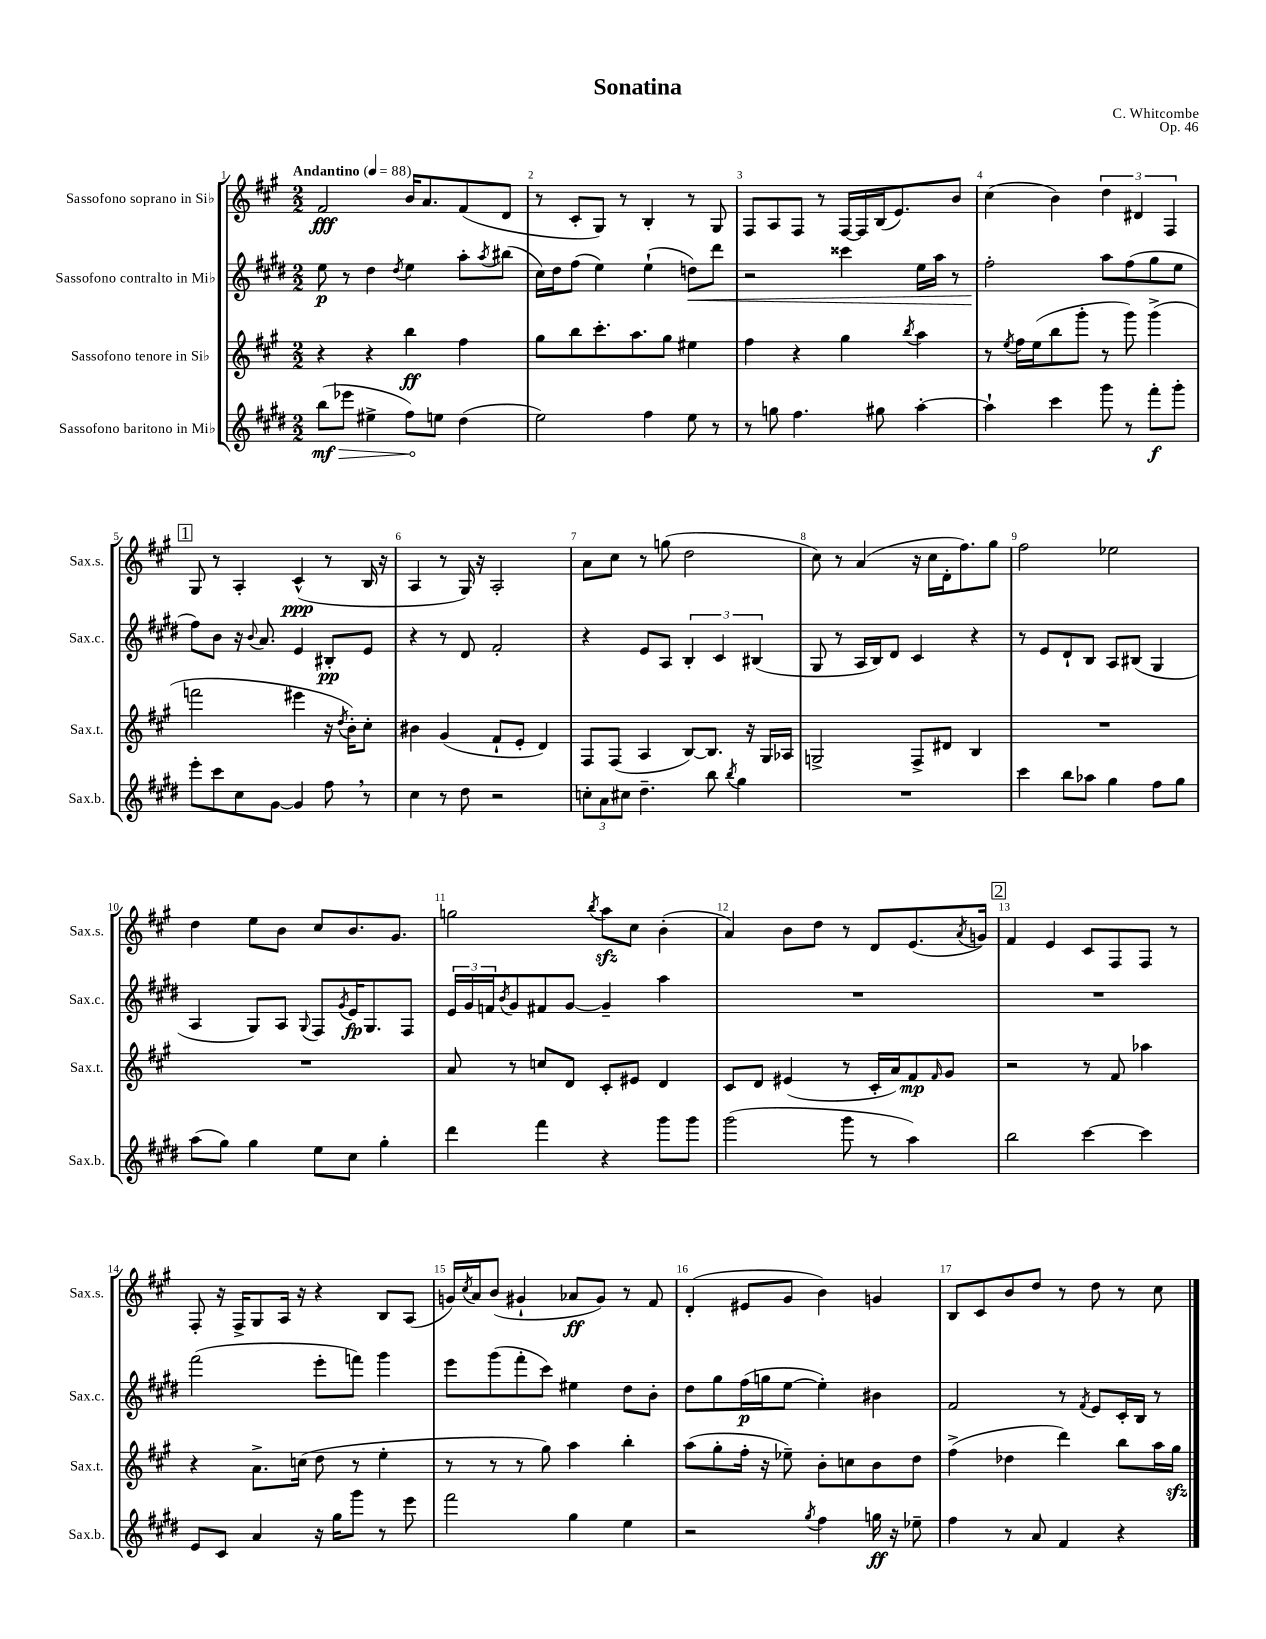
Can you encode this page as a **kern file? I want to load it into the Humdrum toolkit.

**kern	**dynam	**kern	**dynam	**kern	**dynam	**kern	**dynam
*part4	*part4	*part3	*part3	*part2	*part2	*part1	*part1
*staff4	*staff4	*staff3	*staff3	*staff2	*staff2	*staff1	*staff1
*I"Sassofono baritono in Mi♭	*	*I"Sassofono tenore in Si♭	*	*I"Sassofono contralto in Mi♭	*	*I"Sassofono soprano in Si♭	*
*I'Sax.b.	*	*I'Sax.t.	*	*I'Sax.c.	*	*I'Sax.s.	*
*clefG2	*	*clefG2	*	*clefG2	*	*clefG2	*
*k[f#c#g#d#]	*	*k[f#c#g#]	*	*k[f#c#g#d#]	*	*k[f#c#g#]	*
*M2/2	*	*M2/2	*	*M2/2	*	*M2/2	*
*MM88	*	*MM88	*	*MM88	*	*MM88	*
=1	=1	=1	=1	=1	=1	=1	=1
!	!	!	!	!	!	!LO:TX:a:B:t=Andantino	!
!	!LO:HP:b	!	!	!	!	!	!
(8bb\L	> mf	4r	.	8ee\	p	2f#/	fff
8eee-X\J	.	.	.	8r	.	.	.
4ee#X^\	.	4r	.	4dd#\	.	.	.
.	.	.	.	8qdd#/	.	.	.
8ff#\L)	.	4bb\	ff	4ee\	.	16b/KL	.
.	.	.	.	.	.	8.a/	.
8een\J	]	.	.	.	.	.	.
(4dd#\	.	4ff#\	.	8aa'\L	.	(8f#/	.
.	.	.	.	8qaa/	.	.	.
.	.	.	.	(8bb#X\J	.	8d/J	.
=2	=2	=2	=2	=2	=2	=2	=2
2ee\)	.	8gg#\L	.	16cc#\LL)	.	8r	.
.	.	.	.	16dd#\J	.	.	.
.	.	8bb\	.	(8ff#\J	.	8c#'/L	.
.	.	8.ccc#'\	.	4ee\)	.	8G#/J)	.
.	.	.	.	.	.	8r	.
.	.	8.aa\	.	.	.	.	.
4ff#\	.	.	.	(4ee`\	.	4B'/	.
.	.	8gg#\J	.	.	.	.	.
!	!	!	!	!	!LO:HP:b	!	!
8ee\	.	4ee#X\	.	8ddn\L)	<	8r	.
8r	.	.	.	8ddd#\J	.	8G#/	.
=3	=3	=3	=3	=3	=3	=3	=3
8r	.	4ff#\	.	2r	.	8F#/L	.
8ggn\	.	.	.	.	.	8A/	.
4.ff#\	.	4r	.	.	.	8F#/J	.
.	.	.	.	.	.	8r	.
.	.	4gg#\	.	4ccc##X\	.	[16F#/LL	.
.	.	.	.	.	.	16F#/]	.
8gg#X\	.	.	.	.	.	(16B/J	.
.	.	.	.	.	.	8.e/)	.
.	.	8qbb/	.	.	.	.	.
[4aa'\	.	4aa\	.	16ee\LL	.	.	.
.	.	.	.	16aa\JJ	.	.	.
.	.	.	.	8r	.	8b/J	.
=4	=4	=4	=4	=4	=4	=4	=4
4aa`\]	.	8r	.	2ff#'\	.	(4cc#\	.
.	.	8qee/	.	.	.	.	.
.	.	16ff#\LL	.	.	.	.	.
.	.	(16ee\J	.	.	.	.	.
4ccc#\	.	8bb\	.	.	.	4b\)	.
.	.	8ggg#'\J	.	.	.	.	.
8ggg#\	.	8r	.	8aa\L	[	6dd\	.
8r	.	8ggg#\)	.	(8ff#\	.	.	.
.	.	.	.	.	.	6d#X/	.
8fff#'\L	f	(4ggg#^\	.	8gg#\	.	.	.
.	.	.	.	.	.	6F#/	.
8ggg#'\J	.	.	.	8ee\J	.	.	.
!!LO:LB:g=z
!!LO:REH:place=s1:t=1
=5	=5	=5	=5	=5	=5	=5	=5
8eee'\L	.	2fffn\	.	8ff#\L)	.	8G#/	.
8ccc#\	.	.	.	8b\J	.	8r	.
8cc#\	.	.	.	16r	.	4A'/	.
.	.	.	.	8qqb/	.	.	.
.	.	.	.	8.a/	.	.	.
[8g#\J	.	.	.	.	.	.	.
4g#/]	.	4eee#X\	.	4e/	.	(4c#^^/	ppp
8ff#,\	.	16r	.	8B#X'/L	pp	8r	.
.	.	8qdd/	.	.	.	.	.
.	.	16b'\KL)	.	.	.	.	.
8r	.	8cc#'\J	.	8e/J	.	16B/	.
.	.	.	.	.	.	16r	.
=6	=6	=6	=6	=6	=6	=6	=6
4cc#\	.	4b#X\	.	4r	.	4A/	.
8r	.	(4g#/	.	8r	.	8r	.
8dd#\	.	.	.	8d#/	.	16G#/)	.
.	.	.	.	.	.	16r	.
2r	.	8f#`/L	.	2f#'/	.	2A'/	.
.	.	8e'/J	.	.	.	.	.
.	.	4d/)	.	.	.	.	.
=7	=7	=7	=7	=7	=7	=7	=7
12ccn'\L	.	8F#/L	.	4r	.	8a\L	.
12a\	.	.	.	.	.	.	.
.	.	(8F#/J	.	.	.	8cc#\J	.
12cc#X\J	.	.	.	.	.	.	.
4.dd#~\	.	4A/	.	8e/L	.	8r	.
.	.	.	.	8A/J	.	(8ggn\	.
.	.	[8B/L)	.	6B'/	.	2dd\	.
8bb\	.	8.B/J]	.	.	.	.	.
.	.	.	.	6c#/	.	.	.
8qbb/	.	.	.	.	.	.	.
4gg#\	.	.	.	.	.	.	.
.	.	16r	.	.	.	.	.
.	.	.	.	(6B#X/	.	.	.
.	.	16G#/LL	.	.	.	.	.
.	.	16A-X/JJ	.	.	.	.	.
=8	=8	=8	=8	=8	=8	=8	=8
1r	.	2Gn^/	.	8G#/	.	8cc#\)	.
.	.	.	.	8r	.	8r	.
.	.	.	.	16A/LL	.	(4a/	.
.	.	.	.	16B/J)	.	.	.
.	.	.	.	8d#/J	.	.	.
.	.	8F#^/L	.	4c#/	.	16r	.
.	.	.	.	.	.	16cc#\LL	.
.	.	8d#X/J	.	.	.	16d'\J	.
.	.	.	.	.	.	8.ff#\)	.
.	.	4B/	.	4r	.	.	.
.	.	.	.	.	.	8gg#\J	.
=9	=9	=9	=9	=9	=9	=9	=9
4ccc#\	.	1r	.	8r	.	2ff#\	.
.	.	.	.	8e/L	.	.	.
8bb\L	.	.	.	8d#`/	.	.	.
8aa-X\J	.	.	.	8B/J	.	.	.
4gg#\	.	.	.	8A/L	.	2ee-X\	.
.	.	.	.	(8B#X/J	.	.	.
8ff#\L	.	.	.	4G#/	.	.	.
8gg#\J	.	.	.	.	.	.	.
!!LO:LB:g=z
=10	=10	=10	=10	=10	=10	=10	=10
(8aa\L	.	1r	.	4A/	.	4dd\	.
8gg#\J)	.	.	.	.	.	.	.
4gg#\	.	.	.	8G#/L)	.	8ee\L	.
.	.	.	.	8A/J	.	8b\J	.
.	.	.	.	8qqG#/	.	.	.
8ee\L	.	.	.	8F#/L	.	8cc#/L	.
.	.	.	.	8qg#/	.	.	.
8cc#\J	.	.	.	16e/K	fp	8.b/	.
.	.	.	.	8.G#/	.	.	.
4gg#'\	.	.	.	.	.	.	.
.	.	.	.	.	.	8.g#/J	.
.	.	.	.	8F#/J	.	.	.
=11	=11	=11	=11	=11	=11	=11	=11
4ddd#\	.	8a/	.	24e/LL	.	2ggn\	.
.	.	.	.	24g#/	.	.	.
.	.	.	.	24fn/J	.	.	.
.	.	.	.	8qb/	.	.	.
.	.	8r	.	8g#/	.	.	.
4fff#\	.	8ccn/L	.	8f#X/	.	.	.
.	.	8d/J	.	[8g#/J	.	.	.
.	.	.	.	.	.	8qbb/	.
4r	.	8c#'/L	.	4g#~/]	.	8aazz\L	.
.	.	8e#X/J	.	.	.	8cc#\J	.
8ggg#\L	.	4d/	.	4aa\	.	(4b'\	.
8ggg#\J	.	.	.	.	.	.	.
=12	=12	=12	=12	=12	=12	=12	=12
(2ggg#\	.	8c#/L	.	1r	.	4a/)	.
.	.	8d/J	.	.	.	.	.
.	.	(4e#X/	.	.	.	8b\L	.
.	.	.	.	.	.	8dd\J	.
8ggg#\	.	8r	.	.	.	8r	.
8r	.	16c#'/LL	.	.	.	8d/L	.
.	.	16a/J)	.	.	.	.	.
4aa\)	.	8f#/	mp	.	.	(8.e/	.
.	.	16qqf#/	.	.	.	.	.
.	.	8g#/J	.	.	.	.	.
.	.	.	.	.	.	8qa/	.
.	.	.	.	.	.	16gn/Jk)	.
!!LO:REH:place=s1:t=2
=13	=13	=13	=13	=13	=13	=13	=13
2bb\	.	2r	.	1r	.	4f#/	.
.	.	.	.	.	.	4e/	.
[4ccc#\	.	8r	.	.	.	8c#/L	.
.	.	8f#/	.	.	.	8F#/	.
4ccc#\]	.	4aa-X\	.	.	.	8F#/J	.
.	.	.	.	.	.	8r	.
!!LO:LB:g=z
=14	=14	=14	=14	=14	=14	=14	=14
8e/L	.	4r	.	(2fff#\	.	8F#'/	.
8c#/J	.	.	.	.	.	16r	.
.	.	.	.	.	.	16F#^/KL	.
4a/	.	8.a^\L	.	.	.	8G#/	.
.	.	.	.	.	.	16A/Jk	.
.	.	(16ccn\Jk	.	.	.	16r	.
16r	.	8dd\	.	8eee'\L	.	4r	.
16gg#\KL	.	.	.	.	.	.	.
8ggg#\J	.	8r	.	8fffn\J)	.	.	.
8r	.	4ee'\	.	4ggg#\	.	8B/L	.
8eee\	.	.	.	.	.	(8A/J	.
=15	=15	=15	=15	=15	=15	=15	=15
2fff#\	.	8r	.	8eee\L	.	16gn/LL)	.
.	.	.	.	.	.	8qcc#/	.
.	.	.	.	.	.	16a/J	.
.	.	8r	.	(8ggg#\	.	(8b/J	.
.	.	8r	.	8fff#'\	.	4g#X`/	.
.	.	8gg#\)	.	8ccc#\J)	.	.	.
4gg#\	.	4aa\	.	4ee#X\	.	8a-X/L	ff
.	.	.	.	.	.	8g#/J)	.
4ee\	.	4bb'\	.	8dd#\L	.	8r	.
.	.	.	.	8b'\J	.	8f#/	.
=16	=16	=16	=16	=16	=16	=16	=16
2r	.	(8aa\L	.	8dd#\L	.	(4d'/	.
.	.	8gg#'\	.	8gg#\	.	.	.
.	.	16ff#'\Jk	.	(16ff#\L	p	8e#X/L	.
.	.	16r	.	16ggn\J	.	.	.
.	.	8ee-X~\)	.	[8ee\J	.	8g#/J	.
8qgg#/	.	.	.	.	.	.	.
4ff#\	.	8b'\L	.	4ee'\])	.	4b\)	.
.	.	8ccn\	.	.	.	.	.
16ggn\	ff	8b\	.	4b#X\	.	4gn/	.
16r	.	.	.	.	.	.	.
8ee-X~\	.	8dd\J	.	.	.	.	.
=17	=17	=17	=17	=17	=17	=17	=17
4ff#\	.	(4ff#^\	.	2f#/	.	8B/L	.
.	.	.	.	.	.	8c#/	.
8r	.	4dd-X\	.	.	.	8b/	.
8a/	.	.	.	.	.	8dd/J	.
4f#/	.	4ddd\)	.	8r	.	8r	.
.	.	.	.	8qf#/	.	.	.
.	.	.	.	8e/L	.	8dd\	.
4r	.	8bb\L	.	16c#'/L	.	8r	.
.	.	.	.	16B/JJ	.	.	.
.	.	16aa\L	.	8r	.	8cc#\	.
.	.	16gg#zz\JJ	.	.	.	.	.
==	==	==	==	==	==	==	==
*-	*-	*-	*-	*-	*-	*-	*-
